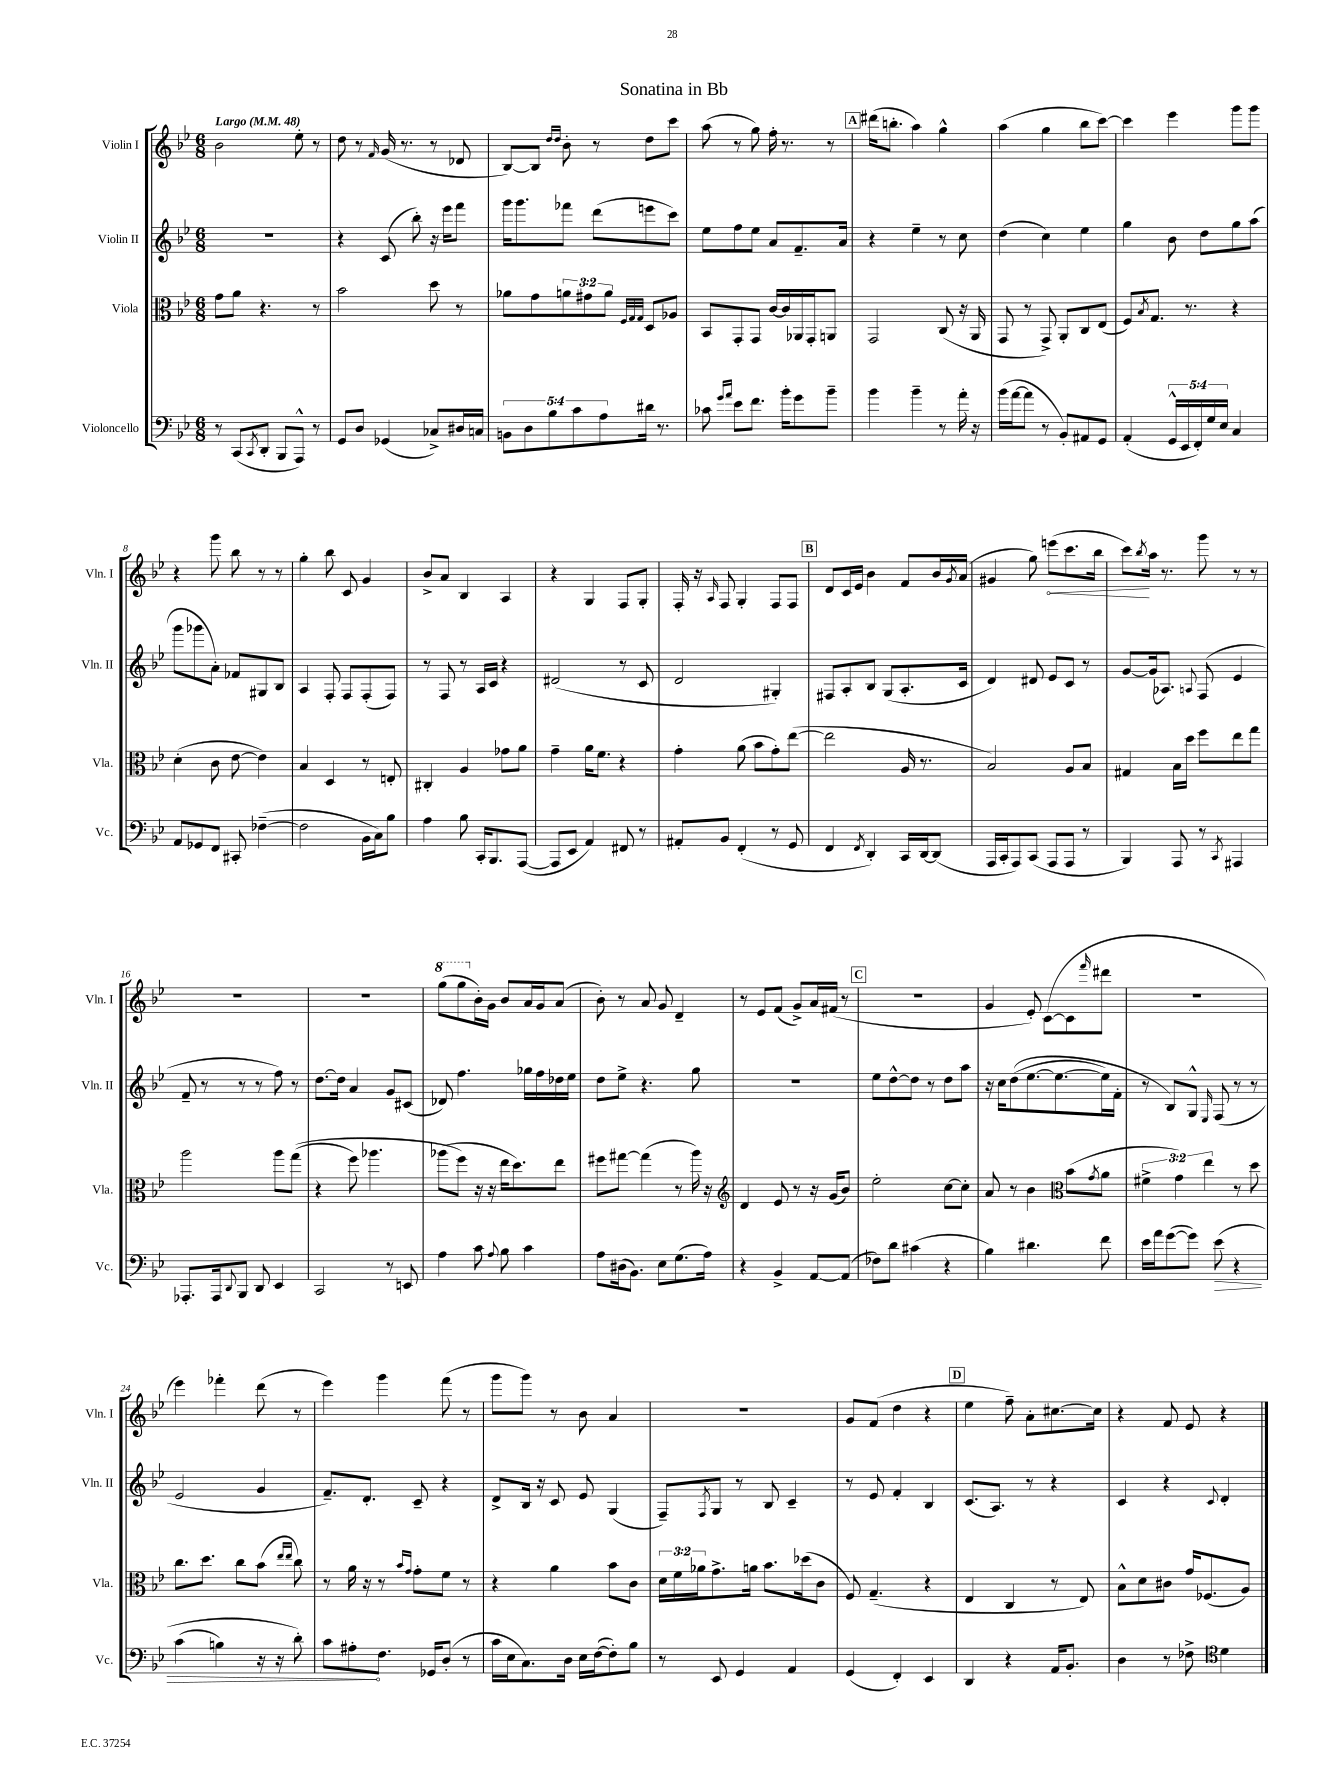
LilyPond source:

\header { title = "Sonatina in Bb" }
<<
\new StaffGroup <<
\new Staff = "s0" \with { instrumentName = "Violin I" shortInstrumentName = "Vln. I" } {
    \clef treble \key bes \major \numericTimeSignature \time 6/8 \tempo "Largo" 4 = 48
    bes'2 ees''8-. r8 |
    d''8 r8 \grace { f'16 } g'16( r8. r8 des'8 |
    bes8~) bes8 \grace { d''16 d''16 } bes'8-. r8 d''8 c'''8 |
    a''8( r8 g''8) f''16-. r8. r8 |
    \mark \markup { \box "A" } dis'''16( b''8.-. a''4) g''4-^ |
    a''4( g''4 bes''8 c'''8~) |
    c'''4 ees'''4 g'''8 g'''8 |
    r4 g'''8 bes''8 r8 r8 |
    g''4-. bes''8 c'8 g'4 |
    bes'8-> a'8 bes4 a4 |
    r4 g4 f8 g8-. |
    f16-. r16 \grace { a16 } f8 g4-. f8 f8 |
    \mark \markup { \box "B" } d'8 c'16 ees'16 bes'4 f'8 bes'16 \acciaccatura { g'8 } a'16( |
    gis'4 g''8) \once \override Hairpin.circled-tip = ##t e'''8\<( c'''8. bes''16 |
    c'''8\!) \acciaccatura { bes''8 } a''16 r8. g'''8 r8 r8 |
    R2. |
    R2. |
    \ottava #1 g'''8( g'''8 \ottava #0 bes'16-.) g'16 bes'8 a'16 g'16 a'8( |
    bes'8-.) r8 a'8 g'8 d'4-- |
    r8 ees'8 f'8( g'8->) a'16 fis'16( r8 |
    \mark \markup { \box "C" } R2. |
    g'4 ees'8-.) c'8~( c'8 \grace { f'''16 } dis'''8 |
    R2. |
    ees'''4) fes'''4-. d'''8( r8 |
    ees'''4) g'''4 f'''8( r8 |
    g'''8 g'''8) r8 bes'8 a'4 |
    R2. |
    g'8 f'8( d''4 r4 |
    \mark \markup { \box "D" } ees''4 f''8--) a'8-. cis''8.~ cis''16 |
    r4 f'8 ees'8 r4 \bar "|." |
}
\new Staff = "s1" \with { instrumentName = "Violin II" shortInstrumentName = "Vln. II" } {
    \clef treble \key bes \major \numericTimeSignature \time 6/8
    R2. |
    r4 c'8( bes''8-.) r16 ees'''16 f'''8 |
    g'''16 g'''8. fes'''8 d'''8( e'''8 c'''8) |
    ees''8 f''8 ees''8 a'8 f'8.-- a'16 |
    \mark \markup { \box "A" } r4 ees''4-- r8 c''8 |
    d''4( c''4) ees''4 |
    g''4 bes'8 d''8 g''8 a''8( |
    g'''8 ges'''8 a'8-.) fes'8 gis8 bes8 |
    a4 f8-. f8 f8-.( f8) |
    r8 f8 r8 a16 c'16 r4 |
    dis'2( r8 c'8 |
    d'2 gis4-.) |
    \mark \markup { \box "B" } fis8 a8-. bes8 g8( a8.-. c'16 |
    d'4) dis'8 ees'8 c'8 r8 |
    g'8~ g'16( aes8.) \appoggiatura { a8 } f8( ees'4 |
    f'8-- r8 r8 r8 f''8) r8 |
    d''8.~ d''16 a'4 g'8 cis'8( |
    des'8) f''4. ges''16 f''16 des''16 ees''16 |
    d''8 ees''8-> r4. g''8 |
    R2. |
    \mark \markup { \box "C" } ees''8 d''8~-^ d''8 r8 d''8 a''8 |
    r16 c''16 d''8(\( ees''8.~ ees''8.~ ees''16) f'16-. |
    r8 bes8\) g8-^ \grace { ees16 } f8( r8 r8 |
    ees'2 g'4 |
    f'8.--) d'8.-. c'8-- r4 |
    d'8-> bes16 r16 c'8 ees'8 g4( |
    f8--) \acciaccatura { f8 } g8 r8 bes8 c'4-- |
    r8 ees'8 f'4-. bes4 |
    \mark \markup { \box "D" } c'8.( a8.) r8 r4 |
    c'4 r4 \appoggiatura { c'8 } d'4-. \bar "|." |
}
\new Staff = "s2" \with { instrumentName = "Viola" shortInstrumentName = "Vla." } {
    \clef alto \key bes \major \numericTimeSignature \time 6/8 \override Staff.TupletNumber.text = #tuplet-number::calc-fraction-text
    g'8 a'8 r4. r8 |
    bes'2 d''8 r8 |
    aes'8 g'8 \tuplet 3/2 { a'8 gis'8 a'8 } \grace { f32 g32 g32 } d8 aes8 |
    bes,8 g,8-. g,8 c'16~ c'16 aes,16 g,16-. a,8 |
    \mark \markup { \box "A" } g,2 c8( r16 a,16 |
    g,8 r8 g,8->) a,8-. c8 ees8( |
    f8) \acciaccatura { bes8 } g8. r8. r4 |
    d'4-.( c'8 ees'8~ ees'4) |
    bes4 d4 r8 e8-. |
    cis4-. a4 ges'8 a'8 |
    g'4-- a'16 f'8. r4 |
    g'4-. a'8( bes'8 g'8-.) ees''8~( |
    \mark \markup { \box "B" } ees''2 a16 r8. |
    bes2) a8 bes8 |
    gis4 bes16 d''16 f''8 ees''8 g''8 |
    a''2 a''8 g''8(\( |
    r4 f''8) aes''4. |
    aes''8( f''8\) r16 r16 ees''16 d''8.) ees''8 |
    fis''8 gis''8~ gis''4( r8 a''16) r16 |
    \clef treble d'4 ees'8 r8 r16 g'16( bes'8) |
    \mark \markup { \box "C" } ees''2-. c''8~ c''8-. |
    a'8 r8 bes'4 \clef alto bes'8( \acciaccatura { g'8 } a'8 |
    \tuplet 3/2 { fis'4-> g'4) ees''4 } r8 d''8 |
    c''8. d''8. c''8 bes'8( \grace { ees''16 ees''16 } c''8) |
    r8 a'16 r16 r8 \grace { bes'16 g'16 } g'8-. f'8 r8 |
    r4 a'4 bes'8 c'8 |
    \tuplet 3/2 { d'16 f'16 aes'16 } g'8.-> a'16 bes'8. des''16( c'8 |
    f8) g4.--( r4 |
    \mark \markup { \box "D" } ees4 c4 r8 ees8) |
    bes8-^ d'8 cis'8 g'16 fes8.( a8) \bar "|." |
}
\new Staff = "s3" \with { instrumentName = "Violoncello" shortInstrumentName = "Vc." } {
    \clef bass \key bes \major \numericTimeSignature \time 6/8 \override Staff.TupletNumber.text = #tuplet-number::calc-fraction-text
    r8 c,8( \acciaccatura { c,8 } d,8-. bes,,8 a,,8-^) r8 |
    g,8 d8 ges,4( ces8->) dis16 c16 |
    \tuplet 5/4 { b,8 d8 bes8 c'8 a8 } dis'16 r8. |
    ces'8 \grace { g'16 a'16 } ees'8 f'8. bes'16-. g'8 bes'8-- |
    \mark \markup { \box "A" } bes'4 bes'4-- r8 a'16-. r16 |
    bes'16( a'16~ a'8 r8 bes,8-.) ais,8 g,8 |
    a,4-.( \tuplet 5/4 { g,16-^ ees,16 f,16-.) g16 ees16 } c4 |
    a,8 ges,8 f,8 cis,8-. fes4~--( |
    fes2 bes,16 c16) bes8 |
    a4 bes8 c,16-. bes,,8. a,,8~( |
    a,,8 ees,8 a,4) fis,8 r8 |
    ais,8-. bes,8 f,4-.( r8 g,8 |
    \mark \markup { \box "B" } f,4 \acciaccatura { f,8 } d,4-.) c,16 d,16~ d,8( |
    a,,16 c,16-. a,,8) c,8( a,,8 a,,8 r8 |
    bes,,4) a,,8 r8 \acciaccatura { c,8 } ais,,4 |
    aes,,8.-. aes,,16 \appoggiatura { d,8 } bes,,8 d,8 ees,4 |
    c,2 r8 e,8 |
    a4 c'8 \appoggiatura { a8 } bes8 c'4 |
    a8 dis16( bes,8.) ees8 g8.( a16) |
    r4 bes,4-> a,8~ a,8( |
    \mark \markup { \box "C" } fes8) d'8 cis'4( r4 |
    bes4) dis'4. f'8 |
    ees'16 a'16 g'8~( g'8) \once \override Hairpin.circled-tip = ##t ees'8\>\( r4 |
    c'4( b4) r16 r16 d'8-.\) |
    c'8 ais8-.\! f8. ges,16 d8-.( r8 |
    c'16 ees16 c8.) d16 ees16 f16~( f8-.) bes8 |
    r8 ees,8 g,4 a,4 |
    g,4( f,4-.) ees,4 |
    \mark \markup { \box "D" } d,4 r4 a,16 bes,8.-. |
    d4 r8 fes8-> \clef tenor d'4 \bar "|." |
}
>>
>>
